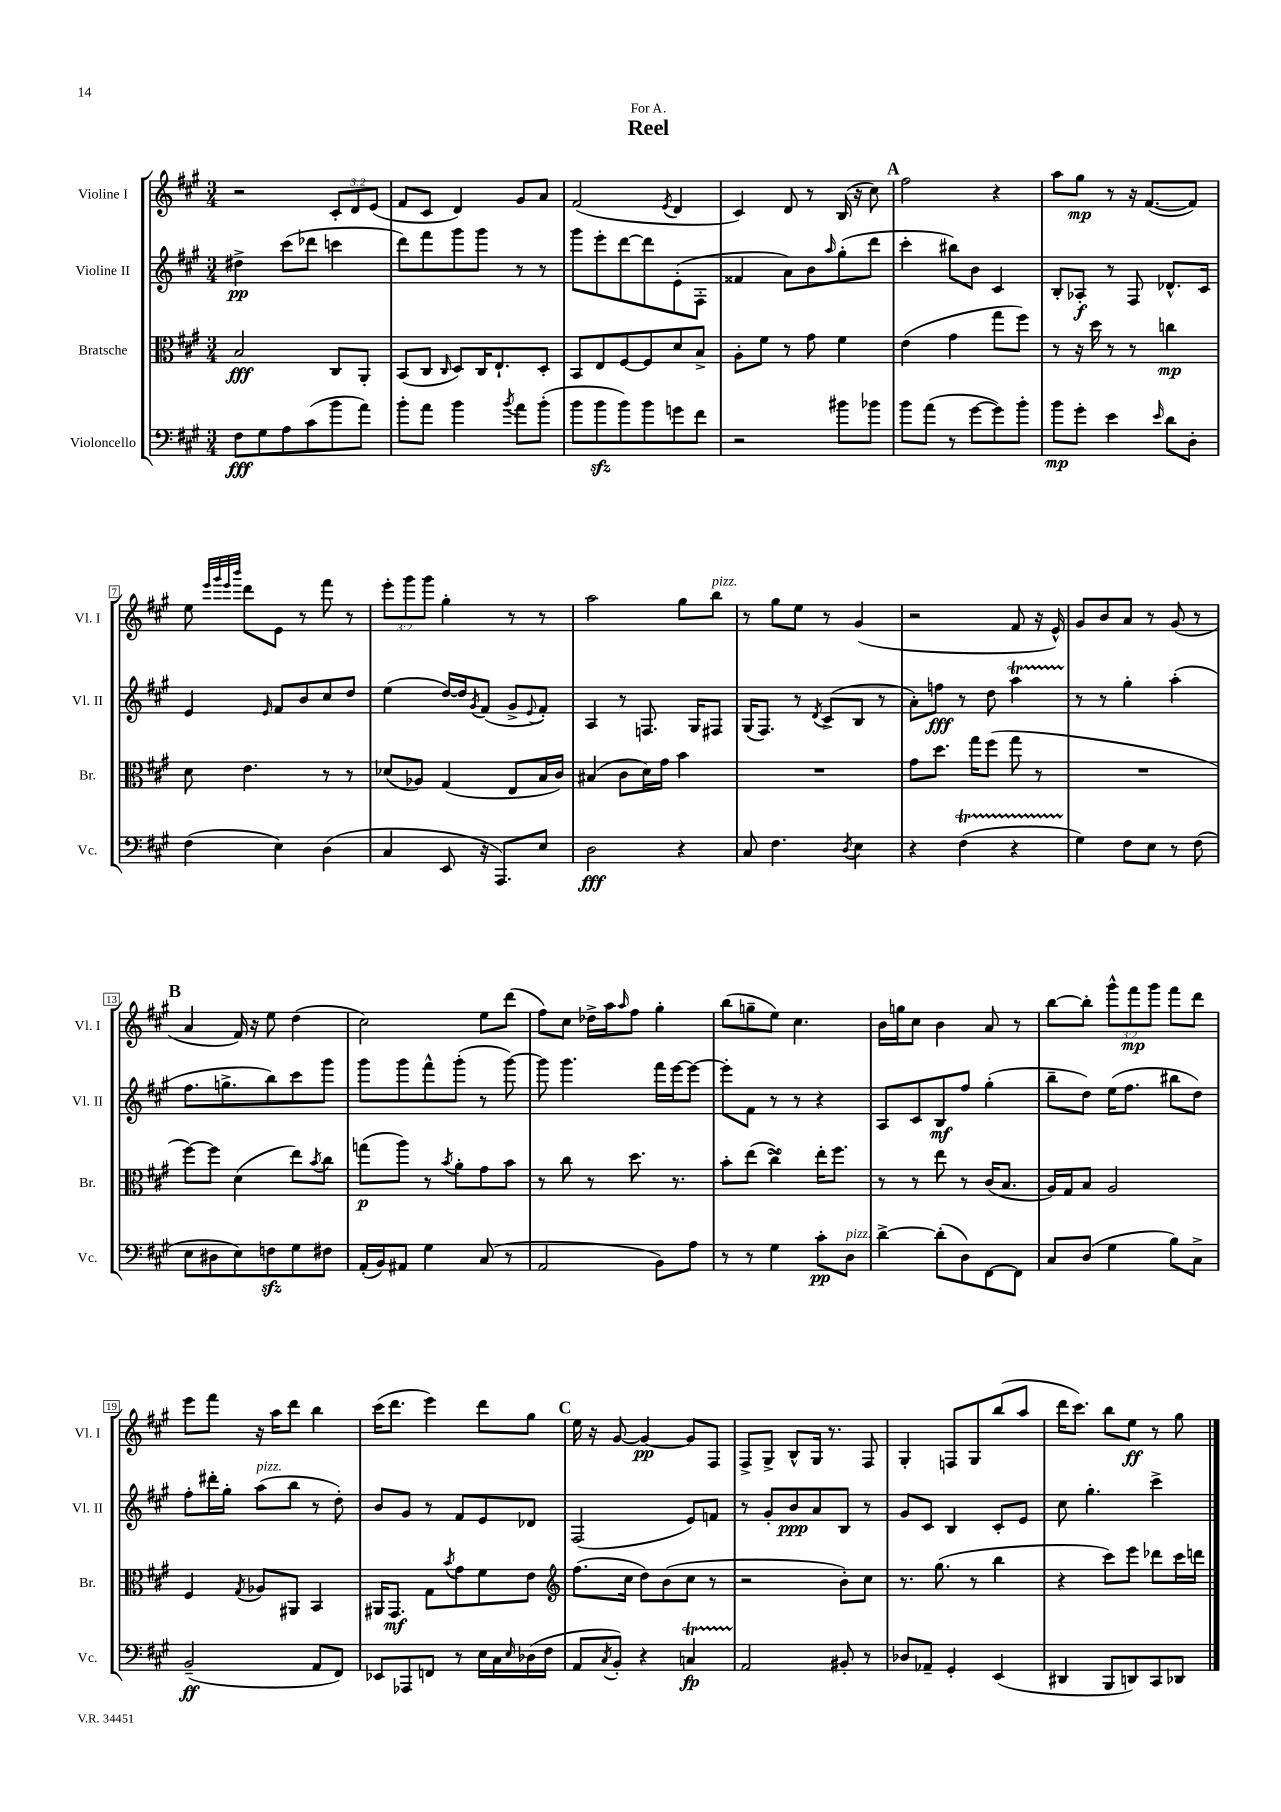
\header { title = "Reel" dedication = "For A." }
<<
\new StaffGroup <<
\new Staff = "s0" \with { instrumentName = "Violine I" shortInstrumentName = "Vl. I" } {
    \clef treble \key a \major \numericTimeSignature \time 3/4 \override Staff.TupletNumber.text = #tuplet-number::calc-fraction-text
    r2 \tuplet 3/2 { cis'8-. d'8 e'8( } |
    fis'8 cis'8 d'4) gis'8 a'8 |
    fis'2( \acciaccatura { e'8 } d'4 |
    cis'4) d'8 r8 b16( r16 cis''8) |
    \mark \markup { \bold "A" } fis''2 r4 |
    a''8 gis''8\mp r8 r16 fis'8.~( fis'8) |
    e''8 \grace { e'''32 gis'''32 e'''32 b'''32 } d'''8 e'8 r8 fis'''8 r8 |
    \tuplet 3/2 { e'''8-. gis'''8 gis'''8 } gis''4-. r8 r8 |
    a''2 gis''8 b''8^\markup { \italic "pizz." } |
    r8 gis''8 e''8 r8 gis'4( |
    r2 fis'8 r16 e'16-^) |
    gis'8 b'8 a'8 r8 gis'8( r8 |
    \mark \markup { \bold "B" } a'4 fis'16) r16 e''8 d''4( |
    cis''2) e''8 d'''8( |
    fis''8) cis''8 des''16-> a''16 \grace { a''16 } fis''8 gis''4-. |
    b''8( g''8-- e''8) cis''4. |
    b'16 g''16 cis''8 b'4 a'8 r8 |
    b''8~ b''8-. \tuplet 3/2 { gis'''8-^ fis'''8\mp gis'''8 } fis'''8 d'''8 |
    e'''8 fis'''8 r16 a''16 d'''8 b''4 |
    cis'''16( d'''8. e'''4) d'''8 gis''8 |
    \mark \markup { \bold "C" } e''16 r16 gis'8~ gis'4~\pp gis'8 fis8 |
    fis8-> gis8-> b8-^ gis16 r8. fis8 |
    gis4-. f8 gis8 b''8( a''8 |
    d'''16 cis'''8.) b''8 e''8\ff r8 gis''8 \bar "|." |
}
\new Staff = "s1" \with { instrumentName = "Violine II" shortInstrumentName = "Vl. II" } {
    \clef treble \key a \major \numericTimeSignature \time 3/4
    dis''4->\pp cis'''8( des'''8 c'''4 |
    d'''8) fis'''8 gis'''8 gis'''8 r8 r8 |
    gis'''8 e'''8-. d'''8~ d'''8 e'8-.( fis8-. |
    fisis'4 a'8) b'8 \grace { a''16 } gis''8-.( d'''8 |
    \mark \markup { \bold "A" } cis'''4-. bis''8) b'8 cis'4 |
    b8-. aes8-.\f r8 fis8 des'8.-^ cis'16 |
    e'4 \grace { e'16 } fis'8 b'8 cis''8 d''8 |
    e''4( d''16~) d''16 \acciaccatura { gis'8 } fis'8( gis'8-> \appoggiatura { e'8 } fis'8-.) |
    a4 r8 f8. gis16 fis8 |
    gis16( fis8.) r8 \acciaccatura { d'8 } cis'8->( b8 r8 |
    a'8-.) f''8\fff r8 d''8 a''4\startTrillSpan |
    r8\stopTrillSpan r8 gis''4-. a''4-.( |
    \mark \markup { \bold "B" } fis''8. g''8.-> b''8) cis'''8 gis'''8 |
    gis'''8 gis'''8 fis'''8-^ gis'''8-.( r8 gis'''8~) |
    gis'''8 gis'''4. fis'''16 e'''16~ e'''8~ |
    e'''8-. fis'8 r8 r8 r4 |
    a8 cis'8 b8\mf fis''8 gis''4-.( |
    b''8-- d''8) e''16( fis''8. bis''8 d''8) |
    fis''8-. dis'''16-. gis''16-. a''8^\markup { \italic "pizz." }( b''8 r8 d''8-.) |
    b'8 gis'8 r8 fis'8 e'8 des'8 |
    \mark \markup { \bold "C" } fis2( e'8) f'8 |
    r8 gis'8-. b'8\ppp a'8 b8 r8 |
    gis'8 cis'8 b4 cis'8-. e'8 |
    cis''8 gis''4.-. cis'''4-> \bar "|." |
}
\new Staff = "s2" \with { instrumentName = "Bratsche" shortInstrumentName = "Br." } {
    \clef alto \key a \major \numericTimeSignature \time 3/4
    b2\fff cis8 a,8-. |
    b,8( cis8 \grace { cis16 } d8) cis16 e8.-! d8-. |
    b,8 e8 fis8~ fis8 d'8 b8-> |
    a8-. fis'8 r8 gis'8 fis'4 |
    \mark \markup { \bold "A" } e'4( gis'4 gis''8 fis''8) |
    r8 r16 d''16 r8 r8 c''4\mp |
    d'8 e'4. r8 r8 |
    des'8( aes8) gis4( e8 b16 cis'16) |
    bis4( cis'8 d'16) gis'16 b'4 |
    R2. |
    gis'8 d''8. gis''16 fis''8( gis''8 r8 |
    R2. |
    \mark \markup { \bold "B" } fis''8~) fis''8 d'4( e''8) \acciaccatura { b'8 } cis''8 |
    g''8\p( a''8) r8 \acciaccatura { b'8 } a'8-. gis'8 b'8 |
    r8 cis''8 r8 d''8. r8. |
    b'8-. e''8( cis''4->\turn) e''16-. fis''8. |
    r8 r8 e''8 r8 cis'16( b8. |
    a16) gis16 b8 a2 |
    fis4 \acciaccatura { gis8 } aes8 ais,8 b,4 |
    ais,16 gis,8.\mf gis8 \acciaccatura { b'8 } gis'8 fis'8 e'8 |
    \mark \markup { \bold "C" } \clef treble fis''8.( cis''16 d''8) b'8( cis''8 r8 |
    r2 b'8-.) cis''8 |
    r8. gis''8.( r8 b''4 |
    r4 cis'''8) e'''8 des'''8 cis'''16 d'''16 \bar "|." |
}
\new Staff = "s3" \with { instrumentName = "Violoncello" shortInstrumentName = "Vc." } {
    \clef bass \key a \major \numericTimeSignature \time 3/4
    fis8\fff gis8 a8 cis'8( b'8 a'8) |
    b'8-. a'8 b'4 \acciaccatura { b'8 } a'8 b'8-.( |
    b'8 b'8\sfz b'8) b'8 g'8 fis'8 |
    r2 bis'8 bes'8 |
    \mark \markup { \bold "A" } b'8 a'8( r8 gis'8~ gis'8) b'8-. |
    b'8\mp gis'8-. e'4 \grace { e'16 } d'8 d8-. |
    fis4( e4) d4( |
    cis4 e,8 r16 a,,8.) e8 |
    d2\fff r4 |
    cis8 fis4. \acciaccatura { d8 } e4 |
    r4 fis4\startTrillSpan( r4 |
    gis4\stopTrillSpan) fis8 e8 r8 fis8( |
    \mark \markup { \bold "B" } e8 dis8 e8) f8\sfz gis8 fis8 |
    a,16-.( b,16) ais,8 gis4 cis8( r8 |
    a,2 b,8) a8 |
    r8 r8 gis4 cis'8-.\pp d8^\markup { \italic "pizz." } |
    d'4~-> d'8-.( d8) fis,8~ fis,8 |
    cis8 d8( gis4 b8) cis8-> |
    b,2--\ff( a,8 fis,8) |
    ees,8 aes,,8 f,8 r8 e16 cis16 \grace { e16 } des16( fis16 |
    \mark \markup { \bold "C" } a,8 \acciaccatura { cis8 } b,8-.) r4 c4\startTrillSpan\fp |
    a,2\stopTrillSpan bis,8-. r8 |
    des8 aes,8-- gis,4-. e,4( |
    dis,4 b,,8 d,8) cis,8 des,8 \bar "|." |
}
>>
>>
\layout { \context { \Score \override BarNumber.stencil = #(make-stencil-boxer 0.1 0.3 ly:text-interface::print) } }
